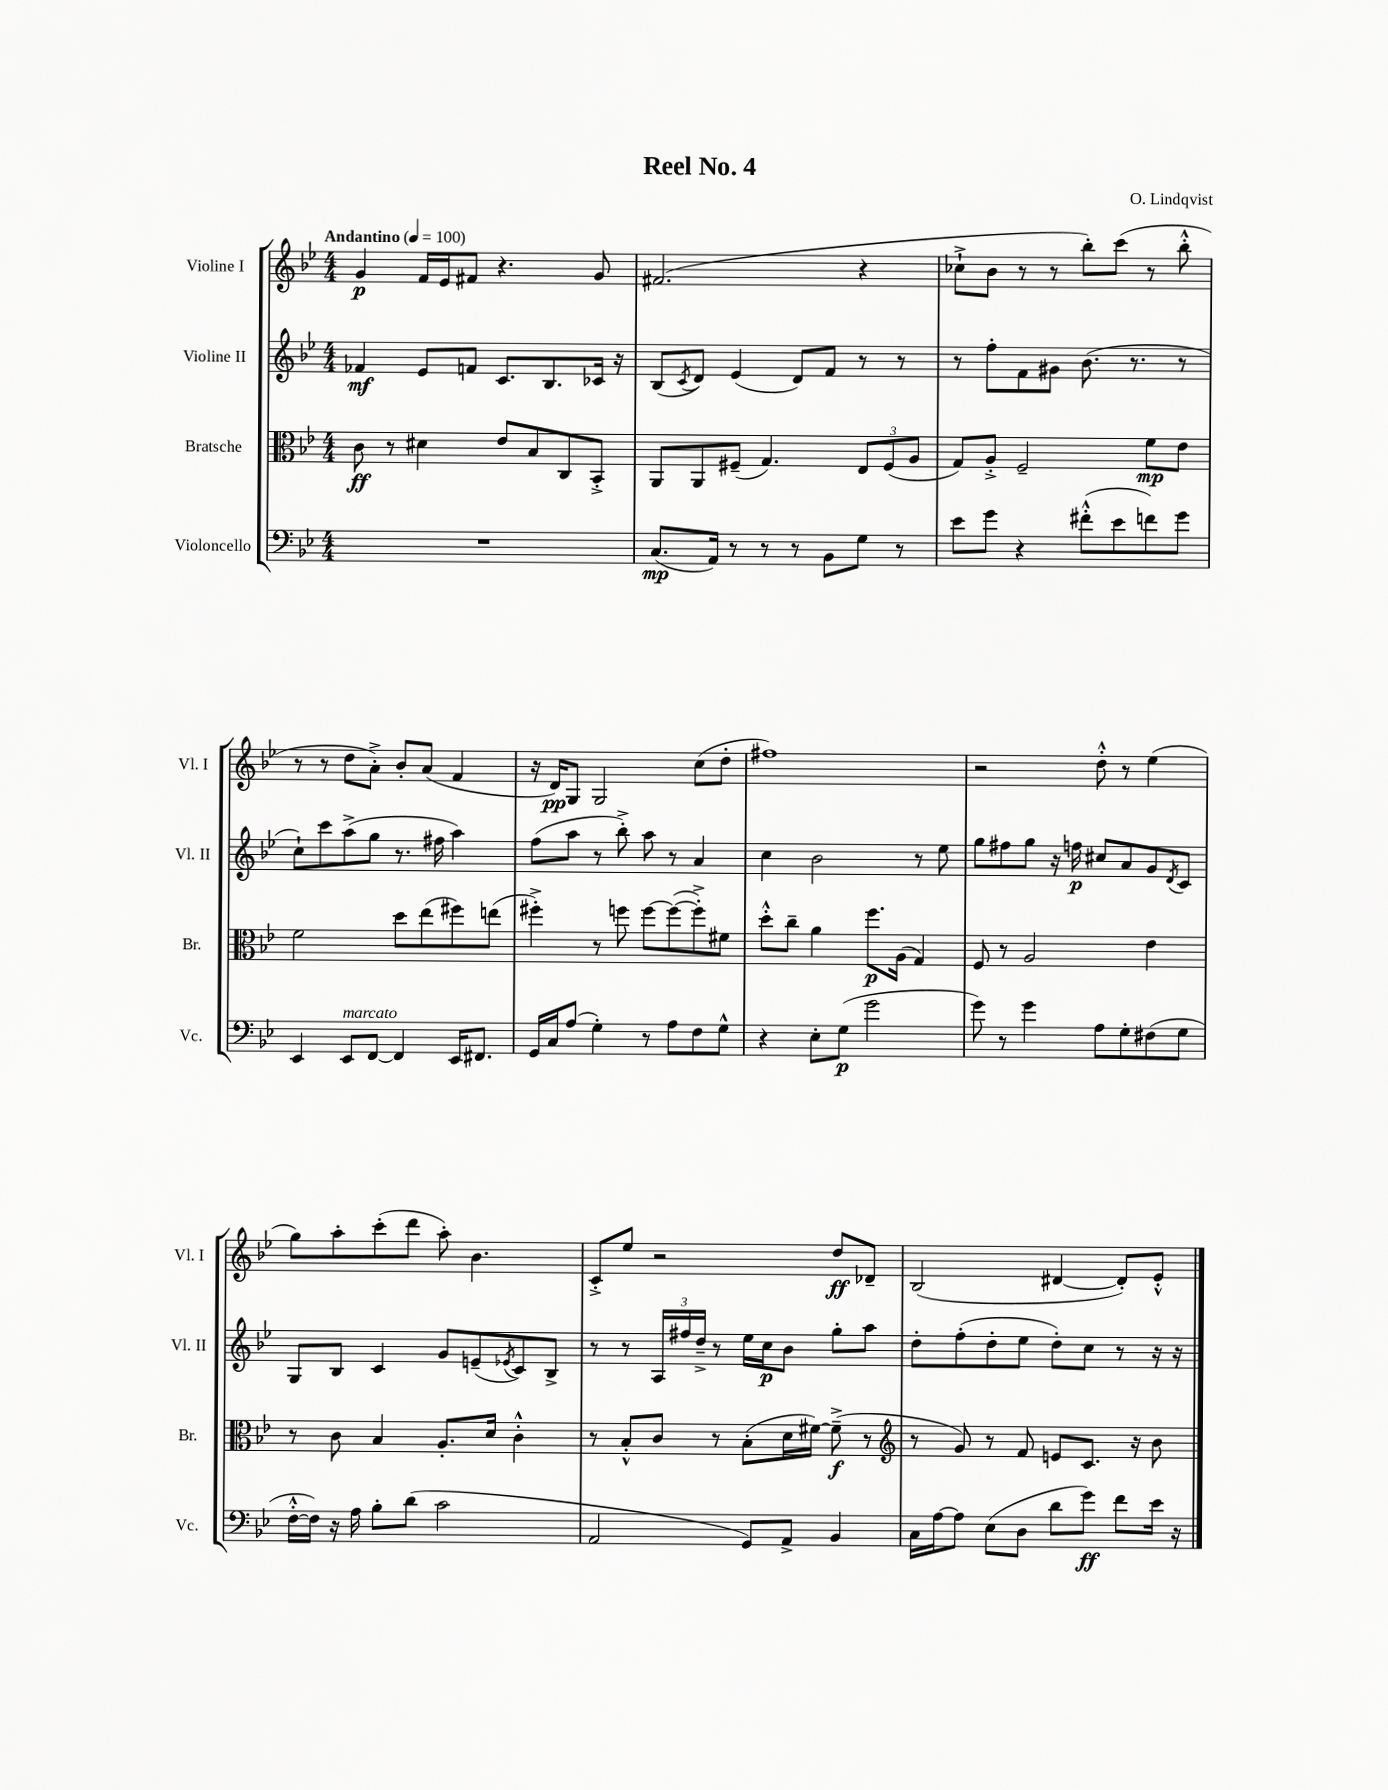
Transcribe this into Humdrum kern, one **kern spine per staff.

**kern	**dynam	**kern	**dynam	**kern	**dynam	**kern	**dynam
*part4	*part4	*part3	*part3	*part2	*part2	*part1	*part1
*staff4	*staff4	*staff3	*staff3	*staff2	*staff2	*staff1	*staff1
*I"Violoncello	*	*I"Bratsche	*	*I"Violine II	*	*I"Violine I	*
*I'Vc.	*	*I'Br.	*	*I'Vl. II	*	*I'Vl. I	*
*clefF4	*	*clefC3	*	*clefG2	*	*clefG2	*
*k[b-e-]	*	*k[b-e-]	*	*k[b-e-]	*	*k[b-e-]	*
*M4/4	*	*M4/4	*	*M4/4	*	*M4/4	*
*MM100	*	*MM100	*	*MM100	*	*MM100	*
=1	=1	=1	=1	=1	=1	=1	=1
!	!	!	!	!	!	!LO:TX:a:B:t=Andantino	!
1r	.	8c\	ff	4f-X/	mf	4g/	p
.	.	8r	.	.	.	.	.
.	.	4d#X\	.	8e-/L	.	16f/LL	.
.	.	.	.	.	.	16e-/J	.
.	.	.	.	8fn/J	.	8f#X/J	.
.	.	8e-/L	.	8.c/L	.	4.r	.
.	.	8B-/	.	.	.	.	.
.	.	.	.	8.B-/	.	.	.
.	.	8C/	.	.	.	.	.
.	.	8BB-'^/J	.	16c-X/Jk	.	8g/	.
.	.	.	.	16r	.	.	.
=2	=2	=2	=2	=2	=2	=2	=2
(8.C/L	mp	8AA/L	.	(8B-/L	.	(2.f#X/	.
.	.	.	.	8qc/	.	.	.
.	.	8AA/	.	8d/J)	.	.	.
16AA/Jk)	.	.	.	.	.	.	.
8r	.	(8F#X~/J	.	(4e-/	.	.	.
8r	.	4.G/)	.	.	.	.	.
8r	.	.	.	8d/L)	.	.	.
8BB-\L	.	.	.	8f/J	.	.	.
8G\J	.	12E-/L	.	8r	.	4r	.
.	.	(12F#/	.	.	.	.	.
8r	.	.	.	8r	.	.	.
.	.	12A/J	.	.	.	.	.
=3	=3	=3	=3	=3	=3	=3	=3
8e-\L	.	8G/L)	.	8r	.	8cc-X`^\L	.
8g\J	.	8A'^/J	.	8ff'\L	.	8b-\J	.
4r	.	2F~/	.	8f\	.	8r	.
.	.	.	.	8g#X\J	.	8r	.
(8f#X'^^\L	.	.	.	(8.b-\	.	8bb-'\L)	.
8e-\	.	.	.	.	.	(8ccc\J	.
.	.	.	.	8.r	.	.	.
8fn\)	.	8f\L	mp	.	.	8r	.
8g\J	.	8e-\J	.	8r	.	8bb-'^^\	.
!!LO:LB:g=z
=4	=4	=4	=4	=4	=4	=4	=4
4EE-/	.	2f\	.	8cc`\L)	.	8r	.
.	.	.	.	8ccc\	.	8r	.
!LO:TX:a:i:t=marcato	!	!	!	!	!	!	!
8EE-/L	.	.	.	(8aa^\	.	8dd\L	.
[8FF/J	.	.	.	8gg\J	.	8a'^\J)	.
4FF/]	.	8dd\L	.	8.r	.	8b-'/L	.
.	.	(8ee-\	.	.	.	(8a/J	.
.	.	.	.	16ff#X\	.	.	.
16EE-/KL	.	8ff#X\)	.	4aa\)	.	4f/	.
8.FF#X/J	.	.	.	.	.	.	.
.	.	(8een\J	.	.	.	.	.
=5	=5	=5	=5	=5	=5	=5	=5
16GG/LL	.	4ff#X'^\)	.	(8ff\L	.	16r	.
16C/J	.	.	.	.	.	16d/KL)	pp
(8A/J	.	.	.	8aa\J	.	8G/J	.
4G'\)	.	8r	.	8r	.	2G/	.
.	.	8ffn\	.	8bb-'^\)	.	.	.
8r	.	[8ff\L	.	8aa\	.	.	.
8A\L	.	(8ff\_	.	8r	.	.	.
8F\	.	8ff'^\])	.	4a/	.	(8cc\L	.
8G^^\J	.	8f#X\J	.	.	.	8dd'\J	.
=6	=6	=6	=6	=6	=6	=6	=6
4r	.	8dd'^^\L	.	4cc\	.	1ff#X)	.
.	.	8cc~\J	.	.	.	.	.
8E-'\L	.	4a\	.	2b-\	.	.	.
(8G\J	p	.	.	.	.	.	.
2g\	.	8.ff\L	p	.	.	.	.
.	.	(16A\Jk	.	.	.	.	.
.	.	4G/)	.	8r	.	.	.
.	.	.	.	8ee-\	.	.	.
=7	=7	=7	=7	=7	=7	=7	=7
8g\)	.	8F/	.	8gg\L	.	2r	.
8r	.	8r	.	8ff#X\	.	.	.
4g\	.	2A/	.	8gg\J	.	.	.
.	.	.	.	16r	.	.	.
.	.	.	.	16ffn\	p	.	.
8A\L	.	.	.	8cc#X/L	.	8dd'^^\	.
8G'\	.	.	.	8a/	.	8r	.
(8F#X\	.	4e-\	.	8g/	.	(4ee-\	.
.	.	.	.	8qd/	.	.	.
8G\J	.	.	.	8c/J	.	.	.
!!LO:LB:g=z
=8	=8	=8	=8	=8	=8	=8	=8
[16F'^^\LL	.	8r	.	8G/L	.	8gg\L)	.
16F\JJ])	.	.	.	.	.	.	.
16r	.	8c\	.	8B-/J	.	8aa'\	.
16A\	.	.	.	.	.	.	.
8B-'\L	.	4B-/	.	4c/	.	(8ccc'\	.
(8d\J	.	.	.	.	.	8ddd\J	.
2c\	.	8.A'/L	.	8g/L	.	8aa'\)	.
.	.	.	.	(8en~/	.	4.b-\	.
.	.	16d/Jk	.	.	.	.	.
.	.	.	.	8qe-X/	.	.	.
.	.	4c'^^\	.	8c/)	.	.	.
.	.	.	.	8B-^/J	.	.	.
=9	=9	=9	=9	=9	=9	=9	=9
2AA/	.	8r	.	8r	.	8c'^/L	.
.	.	8B-'^^/L	.	8r	.	8ee-/J	.
.	.	8c/J	.	24A/LL	.	2r	.
.	.	.	.	24ff#X/	.	.	.
.	.	.	.	24dd~^/JJ	.	.	.
.	.	8r	.	8r	.	.	.
8GG/L)	.	(8B-'\L	.	16ee-\LL	.	.	.
.	.	.	.	16cc\J	p	.	.
8AA^/J	.	16d\L	.	8b-\J	.	.	.
.	.	[16f#X\JJ)	.	.	.	.	.
4BB-/	.	(8f#~^\]	f	8gg'\L	.	8dd/L	ff
.	.	8r	.	8aa\J	.	8d-X~/J	.
=10	=10	=10	=10	=10	=10	=10	=10
*	*	*clefG2	*	*	*	*	*
16C\LL	.	8r	.	8dd'\L	.	(2B-/	.
[16A\J	.	.	.	.	.	.	.
8A\J]	.	8g/)	.	(8ff'\	.	.	.
(8E-\L	.	8r	.	8dd'\	.	.	.
8D\J	.	8f/	.	8ee-\J	.	.	.
8d\L	.	8en/L	.	8dd'\L)	.	[4d#X/	.
8g\J)	ff	8.c/J	.	8cc\J	.	.	.
8f\L	.	.	.	8r	.	8d#'/L])	.
.	.	16r	.	.	.	.	.
16e-\Jk	.	8b-\	.	16r	.	8e-'^^/J	.
16r	.	.	.	16r	.	.	.
==	==	==	==	==	==	==	==
*-	*-	*-	*-	*-	*-	*-	*-
